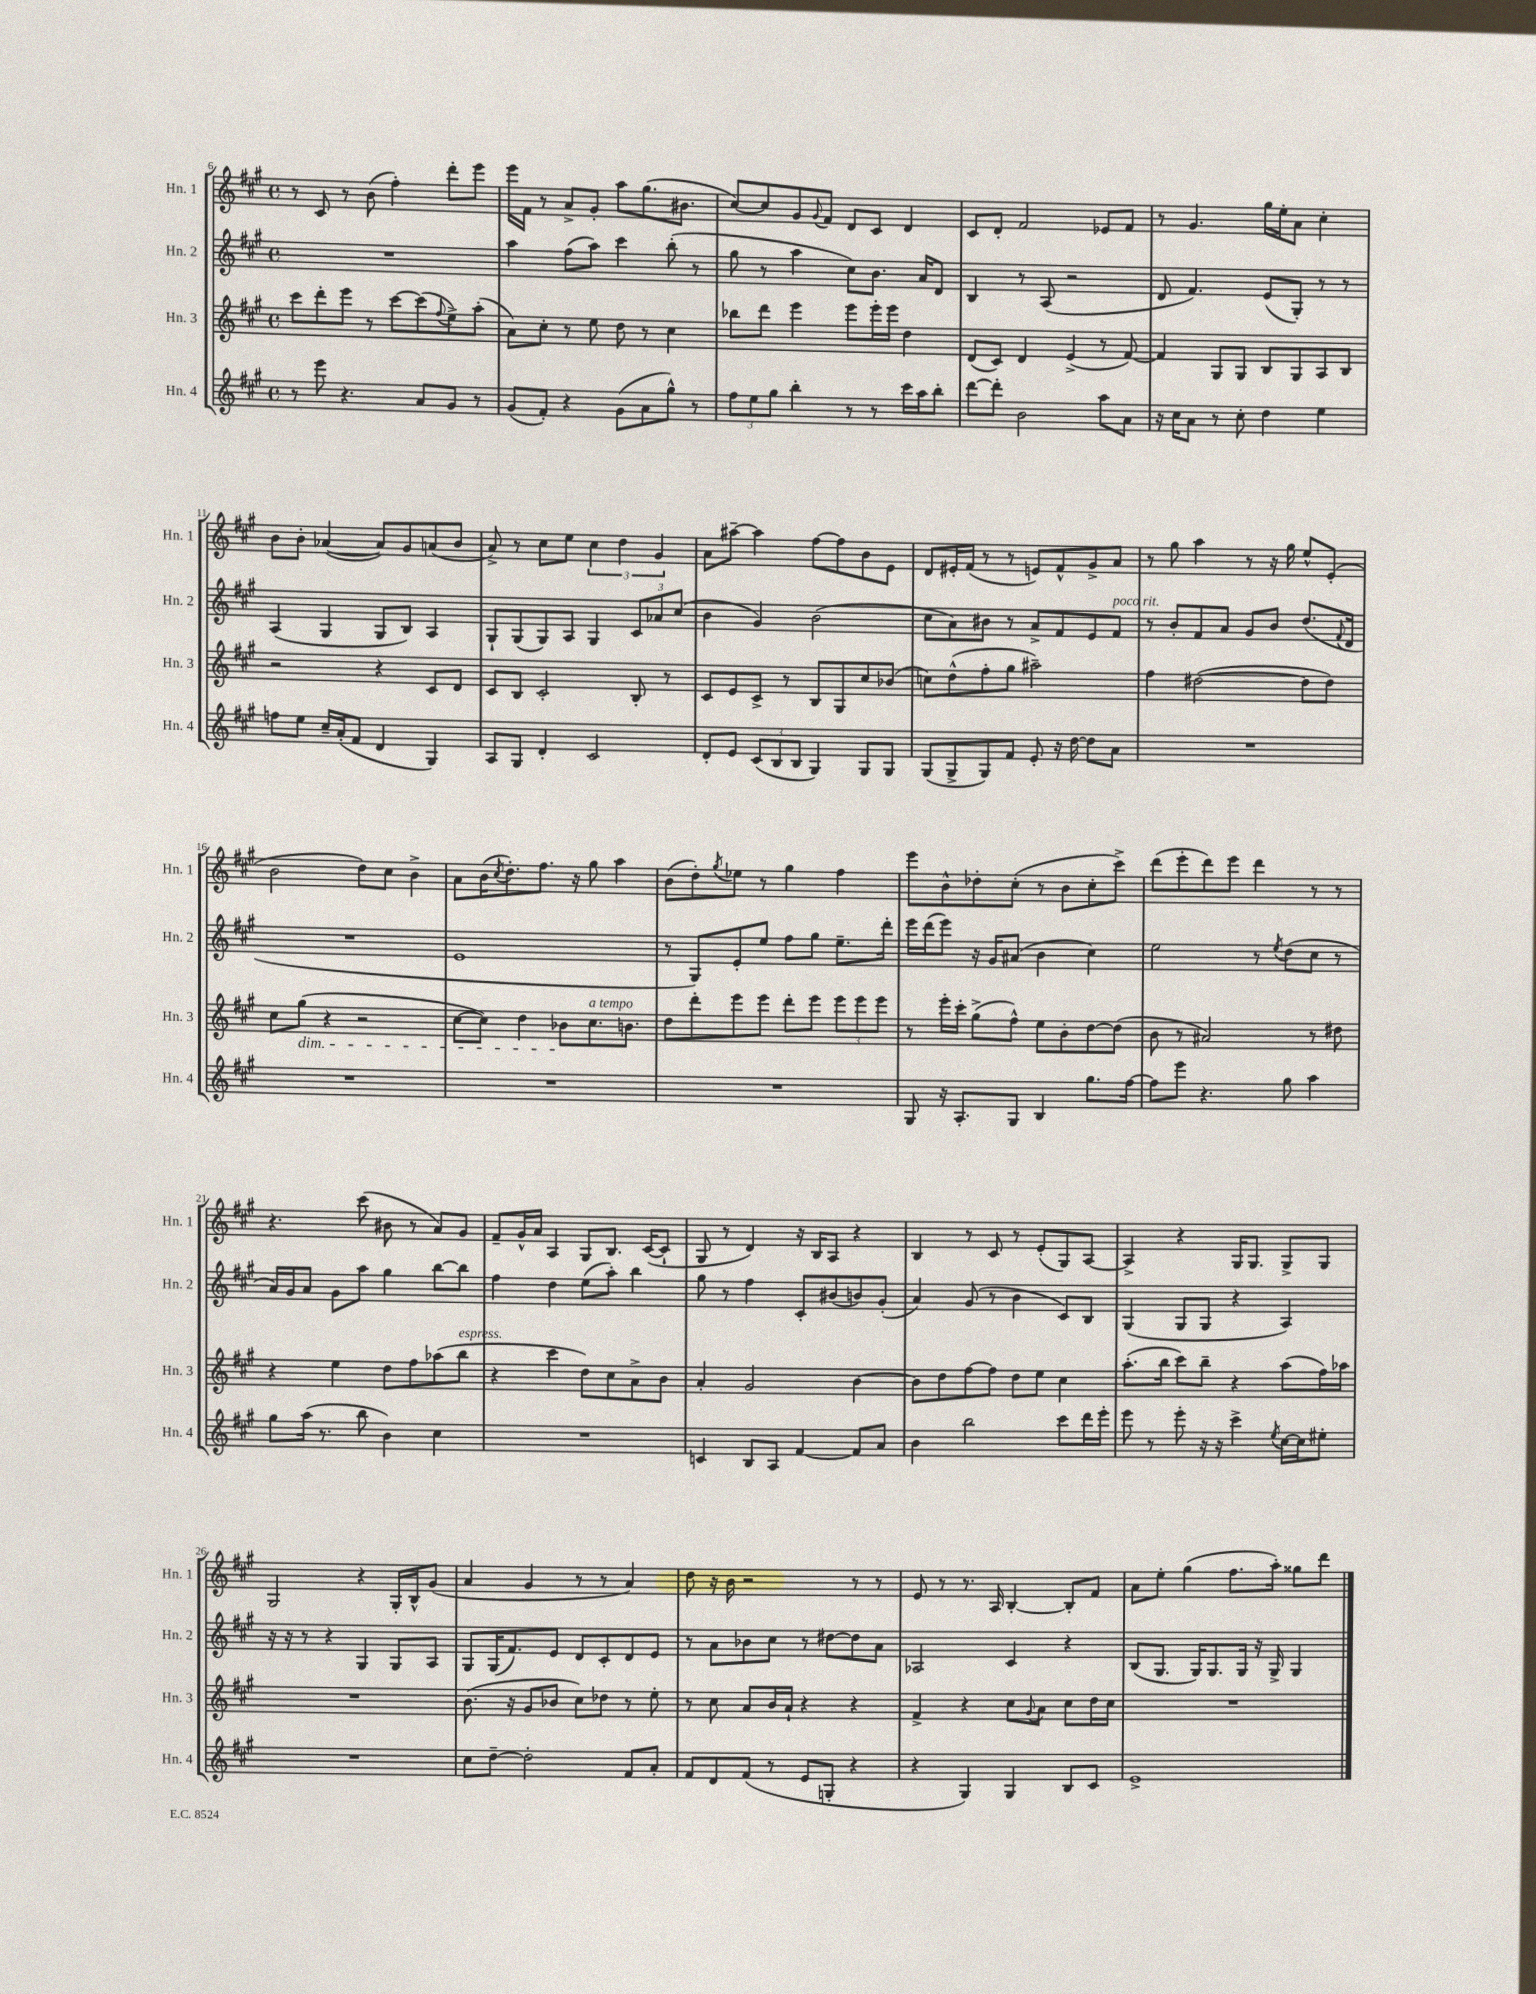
<<
\new StaffGroup <<
\new Staff = "s0" \with { instrumentName = "Hn. 1" shortInstrumentName = "Hn. 1" } {
    \clef treble \key a \major \defaultTimeSignature \time 4/4
    r8 cis'8 r8 b'8( fis''4-.) d'''8-. e'''8 |
    e'''16 fis'16 r8 a'8-> gis'8-. a''8 gis''8.( bis'8. |
    cis''8~) cis''8 gis'8 \appoggiatura { gis'8 } fis'8 d'8 cis'8 d'4 |
    cis'8 d'8-. fis'2 ees'8 fis'8 |
    r8 gis'4. gis''16 e''16-. a'8 cis''4-. |
    b'8 b'8-. aes'4~( aes'8) gis'8 a'8( b'8 |
    a'8->) r8 cis''8 e''8 \tuplet 3/2 { cis''4 d''4 gis'4 } |
    a'8 ais''8~-- ais''4 fis''8~ fis''8 b'8 e'8 |
    d'8 eis'16-. fis'16( r8 r8 e'8) fis'8-^ gis'8-> a'8 |
    r8 gis''8 a''4 r8 r16 gis''16 e''8-^ e'8-.( |
    b'2 d''8) cis''8 b'4-> |
    a'8 b'16( \acciaccatura { cis''8 } d''8.-.) fis''8. r16 gis''8 a''4 |
    b'8( d''8-.) \acciaccatura { gis''8 } ees''8 r8 gis''4 fis''4 |
    e'''8 b'8-^ des''8-. cis''8-.( r8 b'8 cis''8-. cis'''8->) |
    d'''8( e'''8-. d'''8) e'''8 d'''4 r8 r8 |
    r4. cis'''8( bis'8 r8 a'8) gis'8 |
    fis'8-- gis'16-^ a'16 a4 gis8 b8. cis'16~( cis'8-! |
    gis8 r8 d'4) r16 b16 a8 r4 |
    b4 r8 cis'8 r8 e'8-.( gis8) a8~ |
    a4-> r4 gis16 gis8. gis8-> gis8 |
    gis2 r4 gis16-. b16-^ gis'8( |
    a'4 gis'4 r8 r8 a'4) |
    d''8 r16 b'16 r2 r8 r8 |
    e'8 r8 r8. a16 b4~-. b8-. fis'8 |
    a'8 e''8-. gis''4( fis''8. a''16-.) gisis''8 d'''8 \bar "|." |
}
\new Staff = "s1" \with { instrumentName = "Hn. 2" shortInstrumentName = "Hn. 2" } {
    \clef treble \key a \major \defaultTimeSignature \time 4/4
    R1 |
    a''4 fis''8( a''8) cis'''4 b''8-.( r8 |
    gis''8 r8 a''4 cis''8) b'8. a'16 d'8 |
    b4 r8 a8( r2 |
    d'8 fis'4.) e'8( gis8-.) r8 r8 |
    a4( gis4 gis8 b8) a4 |
    gis8-! gis8( gis8) a8 gis4 \tuplet 3/2 { cis'8 aes'8 cis''8( } |
    b'4 gis'4) b'2( |
    cis''8 a'8) bis'8 r8 a'8-> fis'8 e'8 fis'8^\markup { \italic "poco rit." } |
    r8 b'8-. fis'8 a'8 gis'8 b'8 d''8.( \appoggiatura { fis'8 } d'16 |
    R1 |
    e'1 |
    r8 gis8) e'8-. e''8 fis''8 gis''8 e''8.-- d'''16-. |
    e'''16 d'''16( e'''8) r16 gis'16 ais'8( b'4 cis''4) |
    e''2 r8 \acciaccatura { e''8 } d''8( cis''8 r8 |
    a'16) gis'16 a'8 gis'8 a''8 gis''4 b''8~ b''8 |
    fis''4 d''4 e''8( a''8-.) b''4 |
    gis''8 r8 fis''4 cis'8-. bis'8( b'8) gis'8-.( |
    a'4) gis'8( r8 b'4 cis'8) b8 |
    gis4( gis8 gis8 r4 a4) |
    r16 r16 r8 r4 gis4 gis8 a8 |
    gis8 gis16( fis'8.) e'8 d'8 cis'8-. d'8 e'8 |
    r8 a'8 bes'8 cis''8 r8 dis''8~ dis''8 a'8 |
    aes2 cis'4 r4 |
    b8( gis8. gis16) gis8. gis16 r16 gis16-> gis4 \bar "|." |
}
\new Staff = "s2" \with { instrumentName = "Hn. 3" shortInstrumentName = "Hn. 3" } {
    \clef treble \key a \major \defaultTimeSignature \time 4/4
    cis'''8 d'''8-. e'''8 r8 cis'''8~ cis'''8( \appoggiatura { fis''8 } e''8->) a''8-.( |
    a'8) cis''8-. r8 e''8 d''8 r8 cis''4 |
    bes''8 d'''8 e'''4 e'''8 e'''16-. e'''16 d''4 |
    d'8( cis'8) d'4 e'4->( r8 fis'8~) |
    fis'4 gis8 gis8 b8 gis8 a8 b8 |
    r2 r4 cis'8 d'8 |
    cis'8 b8 cis'2-. b8-. r8 |
    cis'8 e'8 cis'8-> r8 b8 gis8 cis''8 bes'8( |
    c''8) d''8-^( fis''8-. gis''8 ais''2--) |
    fis''4 dis''2~( dis''8 dis''8) |
    cis''8 gis''8\dim( r4 r2 |
    cis''8~ cis''8) d''4 bes'8\! cis''8.^\markup { \italic "a tempo" } b'8. |
    d''8 d'''8-. e'''8 e'''8 d'''8-. e'''8 \tuplet 3/2 { e'''8 e'''8 e'''8 } |
    r8 e'''16-. cis'''16-. gis''8->( fis''8-^) e''8 b'8-. d''8~ d''8( |
    b'8 r8 ais'2) r8 dis''8 |
    r4 e''4 d''8 fis''8 aes''8( b''8^\markup { \italic "espress." } |
    r4 cis'''4 d''8) cis''8 a'8-> b'8 |
    a'4-. gis'2 b'4~ |
    b'8 d''8 fis''8~ fis''8 d''8 e''8 cis''4 |
    a''8.-.( b''16 cis'''8) b''8-- r4 a''8( fis''16) aes''16 |
    R1 |
    b'8.( r16 gis'8 bes'8 cis''8) des''8 r8 e''8-. |
    r8 cis''8 a'8 b'16 a'16-! r4 r4 |
    fis'4-> r4 cis''8 \appoggiatura { gis'8 } a'8 cis''8 d''16 cis''16 |
    R1 \bar "|." |
}
\new Staff = "s3" \with { instrumentName = "Hn. 4" shortInstrumentName = "Hn. 4" } {
    \clef treble \key a \major \defaultTimeSignature \time 4/4
    r8 e'''8 r4. a'8 gis'8 r8 |
    gis'8( fis'8-.) r4 gis'8( a'8 gis''8-^) r8 |
    \tuplet 3/2 { fis''8 e''8 gis''8 } b''4-. r8 r8 cis'''16 a''16 b''8-. |
    d'''8~ d'''8-. b'2 a''8 a'8 |
    r16 cis''16 a'8 r8 cis''8-. d''4 e''4 |
    f''8 e''8 cis''16-- a'16-.( fis'8 d'4 gis4) |
    a8 gis8 d'4-. cis'2 |
    d'8-. e'8 \tuplet 3/2 { cis'8( b8 b8 } gis4) gis8 gis8 |
    gis8( gis8-> gis8) fis'8 e'8-. r16 d''16~ d''8 a'8 |
    R1 |
    R1 |
    R1 |
    R1 |
    gis8 r16 a8.-. gis8 b4 gis''8. fis''16~ |
    fis''8 e'''8 r4. gis''8 a''4 |
    gis''8 a''16( r8. b''8 b'4) cis''4 |
    R1 |
    c'4 b8 a8 fis'4~ fis'8 a'8 |
    b'4 b''2 cis'''8 d'''16 e'''16-. |
    e'''8 r8 e'''8-. r16 r16 cis'''4-> \acciaccatura { e''8 } cis''16~ cis''16 eis''8-. |
    R1 |
    cis''8 d''8~-- d''2-. fis'8 a'8-. |
    fis'8 d'8 fis'8( r8 e'8 g8-. r4 |
    r4 gis4) gis4 b8 cis'8 |
    e'1-> \bar "|." |
}
>>
>>
\layout { \context { \Score currentBarNumber = #6 } }
